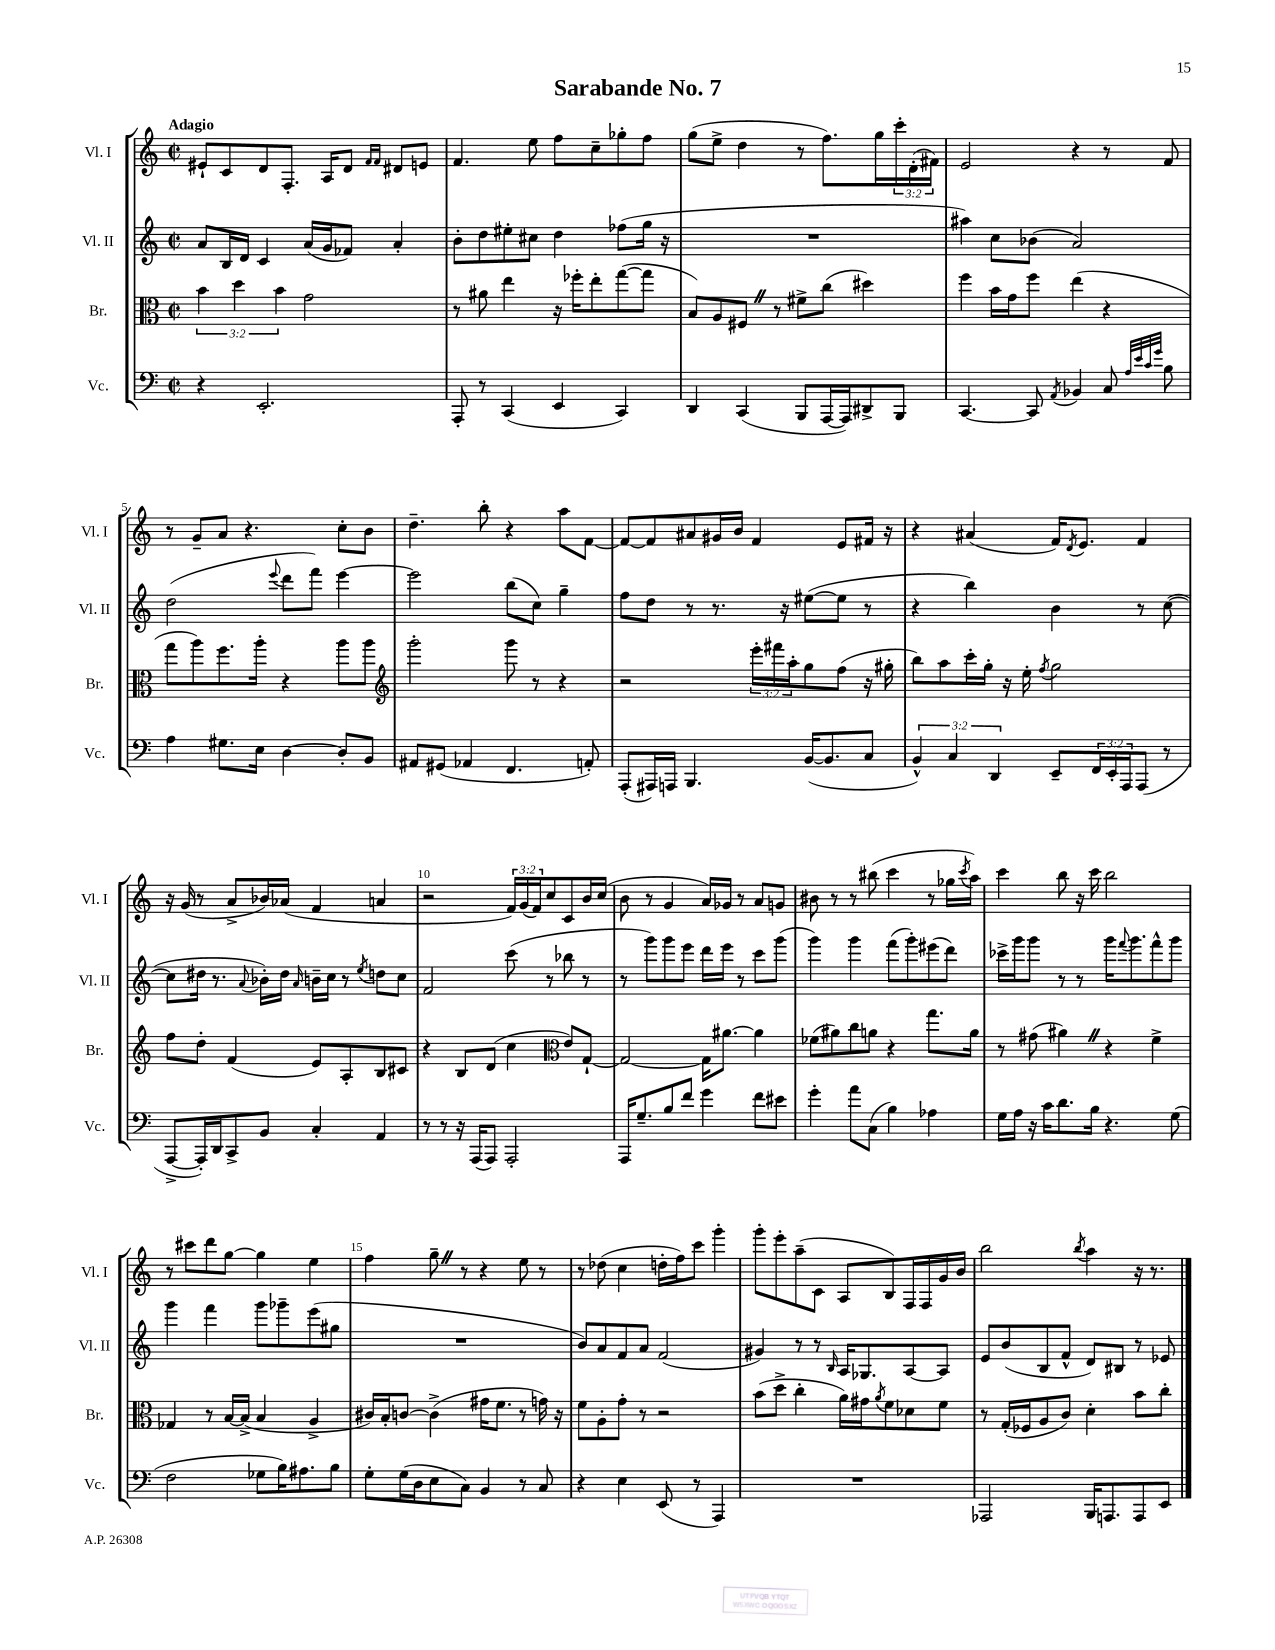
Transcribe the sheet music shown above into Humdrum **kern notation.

**kern	**kern	**kern	**kern
*part4	*part3	*part2	*part1
*staff4	*staff3	*staff2	*staff1
*I"Vc.	*I"Br.	*I"Vl. II	*I"Vl. I
*I'Vc.	*I'Br.	*I'Vl. II	*I'Vl. I
*clefF4	*clefC3	*clefG2	*clefG2
*k[]	*k[]	*k[]	*k[]
*M2/2	*M2/2	*M2/2	*M2/2
*met(c|)	*met(c|)	*met(c|)	*met(c|)
=1	=1	=1	=1
!	!	!	!LO:TX:a:B:t=Adagio
4r	6b\	8a/L	8e#X`/L
.	.	16B/L	8c/
.	6dd\	.	.
.	.	16d/JJ	.
2.EE'/	.	4c/	8d/
.	6b\	.	.
.	.	.	8.F'/J
.	2g\	(16a/LL	.
.	.	16g/J	16A/KL
.	.	8f-X/J)	8d/J
.	.	.	16qqf/LL
.	.	.	16qqf/JJ
.	.	4a'/	8d#X/L
.	.	.	8en/J
=2	=2	=2	=2
8AAA'/	8r	8b'\L	4.f/
8r	8a#X\	8dd\	.
(4CC/	4ee\	8ee#X'\	.
.	.	8cc#X\J	8ee\
4EE/	16r	4dd\	8ff\L
.	16ff-X'\KL	.	.
.	8ee'\	.	8cc~\
4CC/)	([8gg\	(8ff-X\L	8gg-X'\
.	8gg\J]	16gg\Jk	8ff\J
.	.	16r	.
=3	=3	=3	=3
4DD/	8B/L)	1r	(8gg\L
.	8A/	.	8ee^\J
(4CC/	8F#XZ/J	.	4dd\
.	8r	.	.
8BBB/L	8f#X^\L	.	8r
[16AAA/L	(8cc\J	.	8.ff\L)
16AAA/J])	.	.	.
8DD#X^/	4dd#X\)	.	.
.	.	.	16gg\L
8BBB/J	.	.	24ccc'\
.	.	.	(24d'\
.	.	.	24f#X\JJ)
=4	=4	=4	=4
[4.CC/	4ff\	4aa#X\)	2e/
.	16b\LL	8cc\L	.
.	16g\J	.	.
8CC/]	8ff\J	(8b-X\J	.
8qAA/	.	.	.
4BB-X/	(4ee\	2a/)	4r
8C/	4r	.	8r
32qqA/LLL	.	.	.
32qqe/	.	.	.
32qqc/	.	.	.
32qqg/JJJ	.	.	.
8B\	.	.	8f/
!!LO:LB:g=z
=5	=5	=5	=5
4A\	8gg\L	(2dd\	8r
.	8aa\)	.	8g~/L
8.G#X\L	8.ff\	.	8a/J
.	.	.	4.r
16E\Jk	16aa'\Jk	.	.
.	.	8qqeee/	.
[4D\	4r	8ddd\L	.
.	.	8fff\J)	.
8D'/L]	8aa\L	[4eee\	8cc'\L
8BB/J	8aa\J	.	8b\J
=6	=6	=6	=6
*	*clefG2	*	*
8AA#X/L	2ggg'\	2eee\]	4.dd~\
(8GG#X/J	.	.	.
4AA-X/	.	.	.
.	.	.	8bb'\
4.FF/	8ggg\	(8bb\L	4r
.	8r	8cc\J)	.
.	4r	4gg~\	8aa\L
8AAn'/)	.	.	[8f\J
=7	=7	=7	=7
(8AAA'/L	2r	8ff\L	8f/L_
16AAA#X/L)	.	8dd\J	8f/]
16AAAn/JJ	.	.	.
4.BBB/	.	8r	8a#X/
.	.	8.r	16g#X/L
.	.	.	16b/JJ
.	24eee'\LL	.	4f/
.	24fff#X\	.	.
.	.	16r	.
.	24aa'\J	.	.
([16BB/KL	8gg\	([8ee#X\L	.
8.BB/]	.	.	.
.	(8ff\J	8ee#\J]	8e/L
8C/J	16r	8r	16f#X/Jk
.	16gg#X'\	.	16r
=8	=8	=8	=8
6BB^^/)	8bb\L)	4r	4r
.	8aa\	.	.
6C/	.	.	.
.	16ccc'\L	4bb\)	(4a#X/
.	16gg'\JJ	.	.
6DD/	.	.	.
.	16r	.	.
.	16ee'\	.	.
.	8qff/	.	.
8EE~/L	2gg\	4b\	16f/KL)
.	.	.	8qd/
.	.	.	8.e/J
24FF/L	.	.	.
24EE'/	.	.	.
24AAA/J	.	.	.
(8AAA/J	.	8r	4f/
8r	.	([8cc\	.
!!LO:LB:g=z
=9	=9	=9	=9
[8AAA^/L	8ff\L	8cc\L]	16r
.	.	.	(16g/
16AAA'/L])	8dd'\J	16dd#X\Jk	8r
16DD/J	.	8.r	.
8CC^/	(4f/	.	8a^/L
.	.	8qqa/	.
8BB/J	.	16b-X'\LL)	16b-X/L)
.	.	16dd#\JJ	(16a-X/JJ
.	.	16qqa/	.
4C'/	8e/L)	16bn~\LL	4f/
.	.	16cc\JJ	.
.	8A'/	8r	.
.	.	8qee/	.
4AA/	8B/	8ddn\L	4an/
.	8c#X/J	8cc\J	.
=10	=10	=10	=10
8r	4r	2f/	2r
8r	.	.	.
16r	8B/L	.	.
(16AAA/KL	.	.	.
8AAA/J)	(8d/J	.	.
2AAA'/	4cc\	(8ccc\	24f/LL)
.	.	.	(24g/
.	.	.	24f/J)
.	.	8r	8cc/
*	*clefC3	*	*
.	8e/L)	8bb-X\	8c/
.	[8G`/J	8r	16b/L
.	.	.	(16cc/JJ
=11	=11	=11	=11
16AAA/KL	2G/_	8r	8b\
8.G~/	.	.	.
.	.	8ggg\L)	8r
8B/	.	8ggg\	4g/
8f/J	.	8eee\J	.
4g\	16G\KL]	16ddd\LL	16a/LL)
.	[8.a#X\J	16eee\JJ	16g-X/JJ
.	.	8r	8r
8f\L	4a#\]	8ccc\L	8a/L
8e#X\J	.	(8ggg\J	8gn/J
=12	=12	=12	=12
4g'\	(8f-X\L	4ggg\)	8b#X\
.	8a#X\)	.	8r
8a\L	8cc\	4ggg\	8r
(8C\J	8an\J	.	(8bb#X\
4B\)	4r	(8fff\L	4ccc\
.	.	8ggg'\)	.
4A-X\	8.gg\L	(8eee#X\	8r
.	.	8ddd\J)	16gg-X\LL
.	.	.	8qccc/
.	16a\Jk	.	16aa\JJ)
=13	=13	=13	=13
16G\LL	8r	16ccc-X^\LL	4ccc\
16A\JJ	.	16ggg\J	.
16r	(8g#X\	8ggg\J	.
16c\KL	.	.	.
8.d\	4a#XZ\)	8r	8bb\
.	.	8r	16r
16B\Jk	.	.	16ccc\
4.r	4r	16ggg\KL	2bb\
.	.	8qqfff/	.
.	.	8.ggg\	.
.	4f^\	8fff^^\	.
(8G\	.	8ggg\J	.
!!LO:LB:g=z
=14	=14	=14	=14
2F\	4G-X/	4ggg\	8r
.	.	.	8ccc#X\L
.	8r	4fff\	8ddd\
.	[16B/LL	.	[8gg\J
.	(16B^/JJ]	.	.
8G-X\L	4B/	8ggg\L	4gg\]
16B\K)	.	8ggg-X~\	.
8.A#X\	.	.	.
.	4A^/	(8eee\	4ee\
8B\J	.	8gg#X\J	.
=15	=15	=15	=15
8G'\L	16c#X/LL)	1r	4ff\
.	16B'/J	.	.
(16G\L	[8cn/J	.	.
16D\J	.	.	.
8E\	(4c^\]	.	8gg~Z\
8C\J)	.	.	8r
4BB/	16g#X\KL	.	4r
.	8.f\J	.	.
8r	8r	.	8ee\
8C/	16gn\)	.	8r
.	16r	.	.
=16	=16	=16	=16
4r	8f\L	8b/L)	8r
.	8A'\	8a/	(8dd-X\
4E\	8g'\J	8f/	4cc\
.	8r	8a/J	.
(8EE/	2r	(2f/	16ddn'\LL
.	.	.	16ff\J)
8r	.	.	8ccc\J
4AAA/)	.	.	4ggg'\
=17	=17	=17	=17
1r	(8b\L	4g#X/)	8ggg'\L
.	8dd^\J	.	8eee'\
.	4cc'\	8r	(8aa~\
.	.	8r	8c\J
.	.	16qqB/	.
.	16a\LL)	16A/KL	8A/L
.	16g#X\J	8.G-X/	.
.	8qa/	.	.
.	8f\	.	8B/)
.	8d-X\	[8A/	16F/L
.	.	.	16F/
.	8f\J	8A/J]	16g/
.	.	.	16b/JJ
=18	=18	=18	=18
2AAA-X/	8r	8e/L	2bb\
.	(16G'/LL	(8b/	.
.	16F-X/J	.	.
.	8A/	8B/	.
.	8c/J)	8f^^/J	.
.	.	.	8qbb/
16BBB/KL	4d'\	8d/L)	4aa\
8.AAAn/	.	.	.
.	.	8B#X/J	.
8AAA/	8b\L	8r	16r
.	.	.	8.r
8EE/J	8cc'\J	8e-X/	.
==	==	==	==
*-	*-	*-	*-
